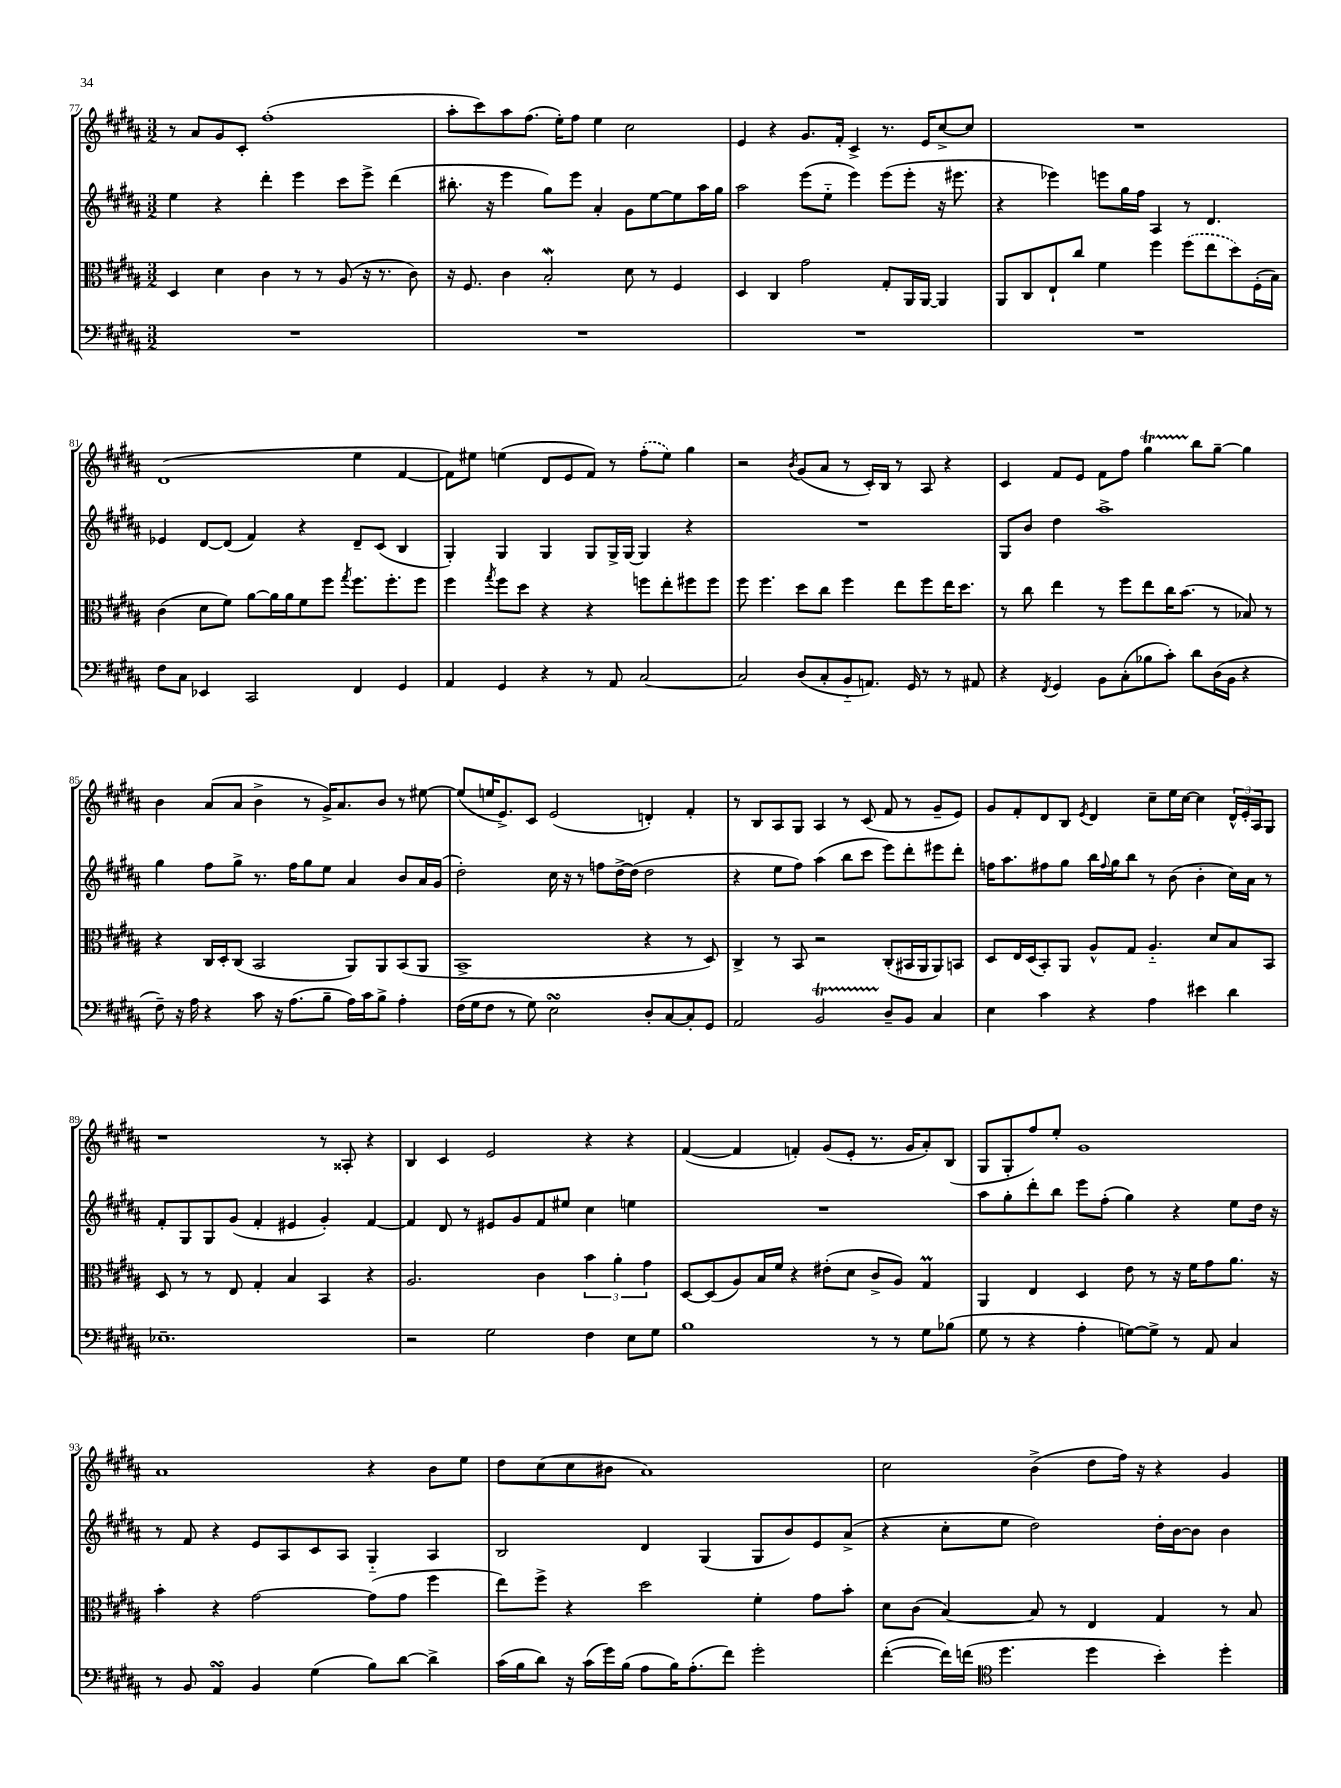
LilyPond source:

<<
\new StaffGroup <<
\new Staff = "s0" {
    \clef treble \key b \major \numericTimeSignature \time 3/2
    r8 ais'8 gis'8 cis'8-. fis''1-.( |
    ais''8-. cis'''8) ais''8 fis''8.( e''16-.) fis''8 e''4 cis''2 |
    e'4 r4 gis'8. fis'16-. cis'4-> r8. e'16 cis''8~-> cis''8 |
    R1. |
    dis'1( e''4 fis'4~ |
    fis'8) eis''8 e''4( dis'8 e'8 fis'8) r8 \once \slurDashed fis''8-.( e''8) gis''4 |
    r2 \acciaccatura { b'8 } gis'8( ais'8 r8 cis'16-.) b16 r8 ais8 r4 |
    cis'4 fis'8 e'8 fis'8 fis''8 gis''4\startTrillSpan b''8\stopTrillSpan gis''8~-- gis''4 |
    b'4 ais'8( ais'8 b'4-> r8 gis'16->) ais'8. b'8 r8 eis''8~ |
    eis''8( e''16 e'8.->) cis'8 e'2( d'4-.) fis'4-. |
    r8 b8 ais8 gis8 ais4 r8 cis'8( fis'8 r8 gis'8-- e'8) |
    gis'8 fis'8-. dis'8 b8 \acciaccatura { e'8 } dis'4 cis''8-- e''16 cis''16~ cis''4 \tuplet 3/2 { dis'16-^ e'16-. ais16 } gis8 |
    r1 r8 aisis8-. r4 |
    b4 cis'4 e'2 r4 r4 |
    fis'4~( fis'4 f'4-.) gis'8( e'8-. r8. gis'16 ais'8-.) b8( |
    gis8 gis8-. fis''8) e''8-. gis'1 |
    ais'1 r4 b'8 e''8 |
    dis''8 cis''8( cis''8 bis'8 ais'1) |
    cis''2 b'4->( dis''8 fis''16) r16 r4 gis'4 \bar "|." |
}
\new Staff = "s1" {
    \clef treble \key b \major \numericTimeSignature \time 3/2
    e''4 r4 dis'''4-. e'''4 cis'''8 e'''8-> dis'''4( |
    bis''8.-. r16 e'''4 gis''8) e'''8 ais'4-. gis'8 e''8~ e''8 ais''16 gis''16 |
    ais''2 e'''8( e''8-_ e'''4) e'''8( e'''8-. r16 eis'''8. |
    r4 ees'''4) e'''8 gis''16 fis''16 ais4 r8 dis'4. |
    ees'4 dis'8~ dis'8( fis'4) r4 dis'8-- cis'8( b4 |
    gis4-.) gis4 gis4 gis8 gis16-> gis16~ gis4 r4 |
    R1. |
    gis8 b'8 dis''4 ais''1-> |
    gis''4 fis''8 gis''8-> r8. fis''16 gis''8 e''8 ais'4 b'8 ais'16 gis'16( |
    dis''2-.) cis''16 r16 r8 f''8 dis''16~-> dis''16( dis''2 |
    r4 e''8 fis''8) ais''4( b''8 cis'''8 e'''8) dis'''8-. eis'''8 dis'''8-. |
    f''16 ais''8. fis''8 gis''8 b''16 \appoggiatura { fis''8 } gis''16 b''8 r8 b'8( b'4-. cis''16) ais'16 r8 |
    fis'8-. gis8 gis8 gis'8( fis'4-. eis'4 gis'4-.) fis'4~ |
    fis'4 dis'8 r8 eis'8 gis'8 fis'8 eis''8 cis''4 e''4 |
    R1. |
    ais''8 gis''8-. dis'''8-. b''8 e'''8 fis''8-.( gis''4) r4 e''8 dis''16 r16 |
    r8 fis'8 r4 e'8 ais8 cis'8 ais8 gis4-_ ais4 |
    b2 dis'4 gis4( gis8 b'8) e'8 ais'8->( |
    r4 cis''8-. e''8 dis''2) dis''16-. b'16~ b'8 b'4 \bar "|." |
}
\new Staff = "s2" {
    \clef alto \key b \major \numericTimeSignature \time 3/2
    dis4 dis'4 cis'4 r8 r8 ais8( r16 r8. cis'8) |
    r16 fis8. cis'4 b2-.\mordent dis'8 r8 fis4 |
    dis4 cis4 gis'2 gis8-. ais,16 ais,16~ ais,4 |
    ais,8 cis8 e8-! cis''8 fis'4 fis''4 \once \slurDashed fis''8( e''8 dis''8) fis16-.( b16) |
    cis'4( dis'8 fis'8) ais'8~ ais'16 ais'16 fis'8 fis''8 \acciaccatura { gis''8 } fis''8. fis''8.-. fis''8 |
    fis''4 \acciaccatura { gis''8 } fis''8 dis''8 r4 r4 f''8 e''8-. fis''8 fis''8 |
    fis''8 fis''4. dis''8 cis''8 fis''4 e''8 fis''8 e''16 dis''8. |
    r8 cis''8 e''4 r8 fis''8 e''8 cis''16 b'8.( r8 bes8) r8 |
    r4 cis16 dis16-. cis8( b,2 ais,8) ais,8 b,8( ais,8 |
    b,1-> r4 r8 dis8) |
    cis4-> r8 b,8 r2 cis8-.( bis,16 ais,16 ais,8) b,8 |
    dis8 e16 dis16( b,8-.) ais,8 ais8-^ gis8 ais4.-_ dis'8 b8 b,8 |
    dis8 r8 r8 e8 gis4-. b4 b,4 r4 |
    ais2. cis'4 \tuplet 3/2 { b'4 ais'4-. gis'4 } |
    dis8~ dis8( ais8) b16 fis'16 r4 eis'8-.( dis'8 cis'8-> ais8) gis4\prall |
    ais,4 e4 dis4 e'8 r8 r16 fis'16 gis'8 ais'8. r16 |
    b'4-. r4 gis'2~ gis'8( gis'8 fis''4 |
    e''8) fis''8-> r4 dis''2 fis'4-. gis'8 b'8-. |
    dis'8 cis'8( b4~) b8 r8 e4 gis4 r8 b8 \bar "|." |
}
\new Staff = "s3" {
    \clef bass \key b \major \numericTimeSignature \time 3/2
    R1. |
    R1. |
    R1. |
    R1. |
    fis8 cis8 ees,4 cis,2 fis,4 gis,4 |
    ais,4 gis,4 r4 r8 ais,8 cis2~ |
    cis2 dis8( cis8-. b,8-_ a,8.) gis,16 r8 r8 ais,8 |
    r4 \acciaccatura { fis,8 } gis,4 b,8 cis8-.( bes8 cis'8-.) dis'8 dis16( b,16 r4 |
    fis8--) r16 ais16 r4 cis'8 r16 ais8.( b8-- ais16) cis'16 b8-> ais4-. |
    fis16( gis16 fis8 r8 gis8) e2\turn dis8-. cis8~ cis8-. gis,8 |
    ais,2 b,2\startTrillSpan dis8--\stopTrillSpan b,8 cis4 |
    e4 cis'4 r4 ais4 eis'4 dis'4 |
    ees1.-- |
    r2 gis2 fis4 e8 gis8 |
    b1 r8 r8 gis8 bes8( |
    gis8 r8 r4 ais4-. g8~) g8-> r8 ais,8 cis4 |
    r8 b,8 ais,4\turn b,4 gis4( b8) dis'8~ dis'4-> |
    cis'16( b16 dis'8) r16 cis'16( gis'16) b16( ais8 b16) ais8.-.( fis'8) gis'2-. |
    fis'4~-.( fis'16) f'16( \clef tenor dis''4. dis''4 b'4-.) dis''4-. \bar "|." |
}
>>
>>
\layout { \context { \Score currentBarNumber = #77 } }
